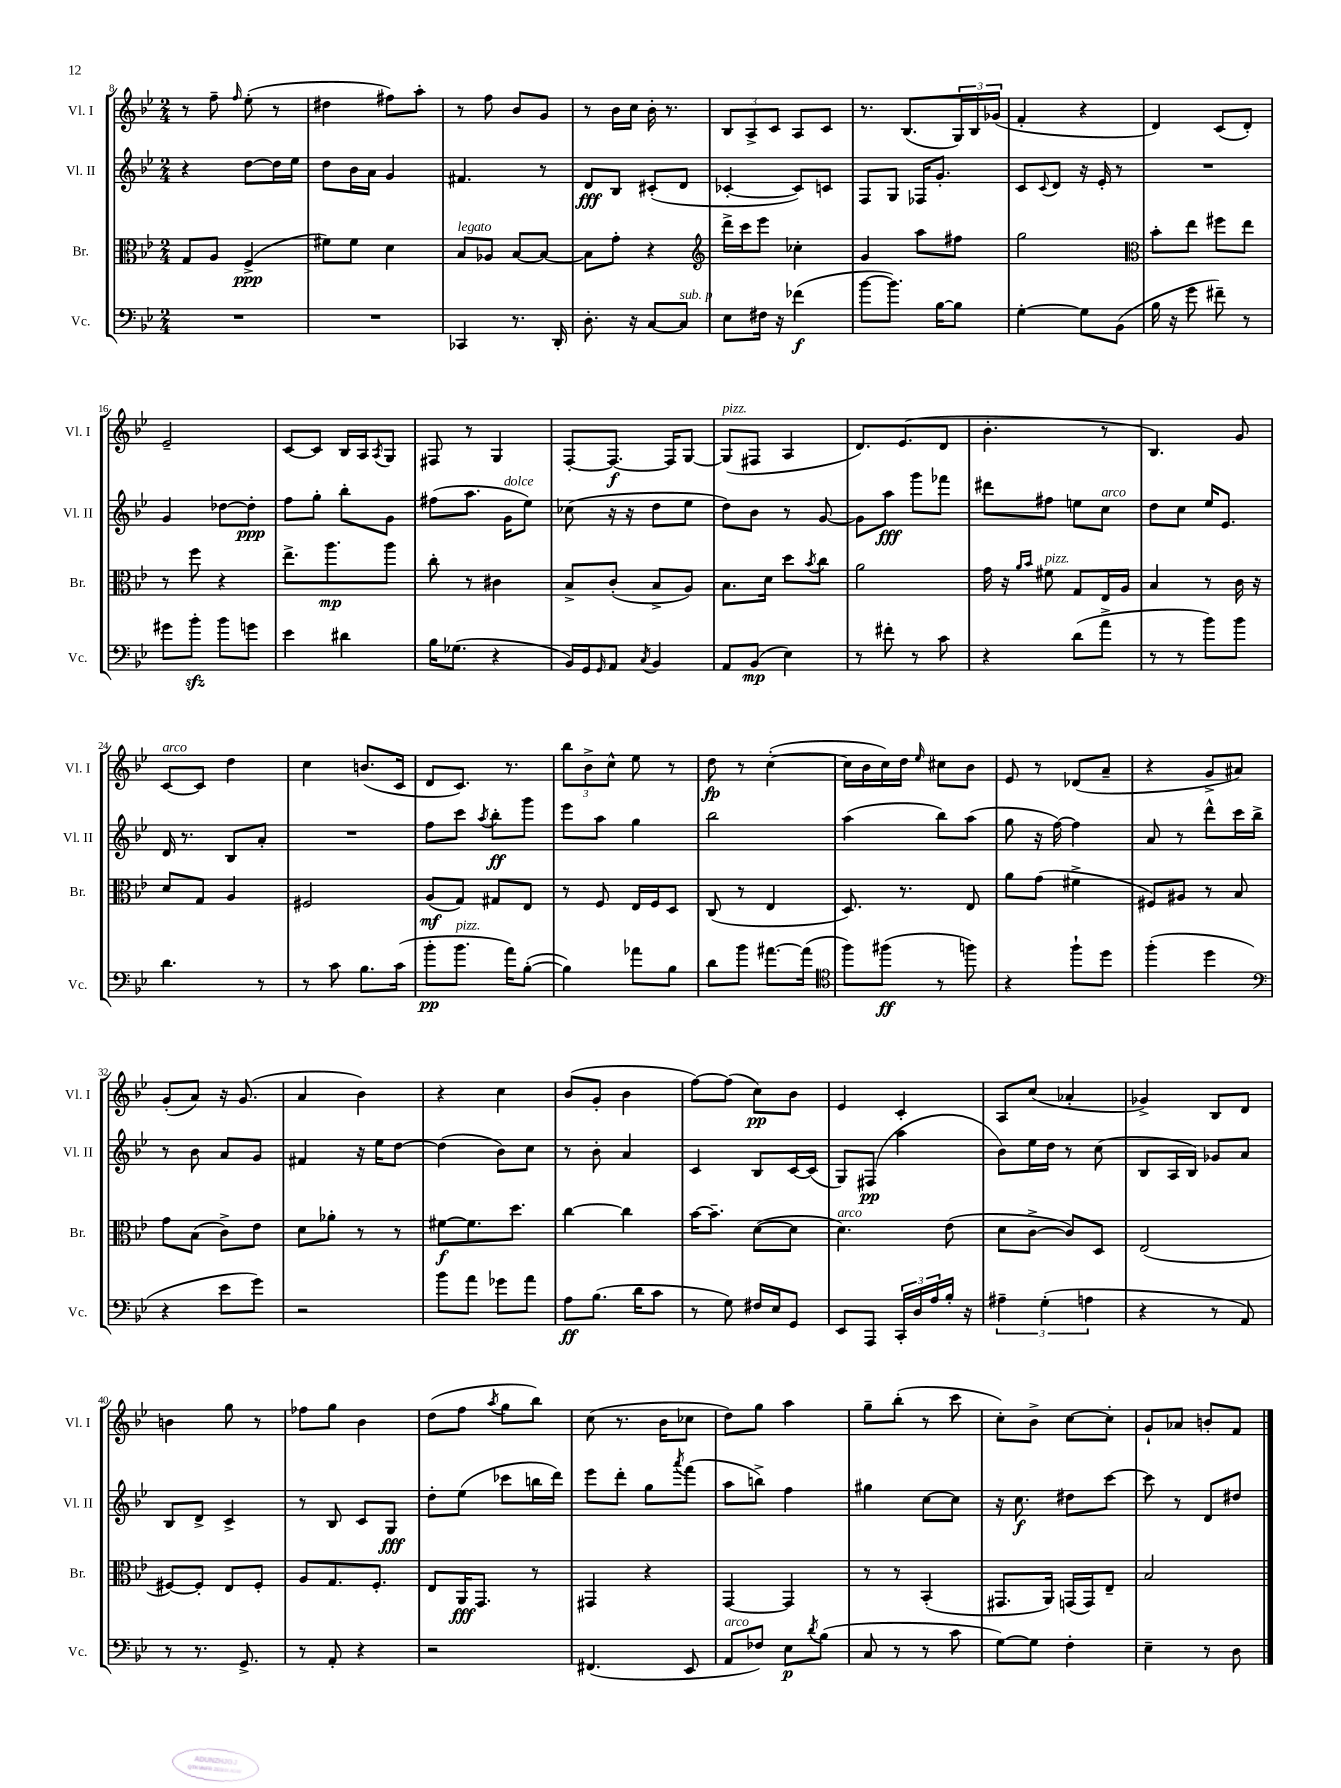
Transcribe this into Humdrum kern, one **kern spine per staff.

**kern	**kern	**kern	**kern
*staff4	*staff3	*staff2	*staff1
*clefF4	*clefC3	*clefG2	*clefG2
*k[b-e-]	*k[b-e-]	*k[b-e-]	*k[b-e-]
*M2/4	*M2/4	*M2/4	*M2/4
2r	8G	4r	8r
.	8A	.	8ff~
.	.	.	16qqff
.	(4F^	[8dd	(8ee-'
.	.	16dd]	8r
.	.	16ee-	.
=	=	=	=
2r	8f#)	8dd	4dd#
.	8f#	16b-	.
.	.	16a	.
.	4d	4g	8ff#)
.	.	.	8aa'
=	=	=	=
4CC-	8B-	4.f#	8r
.	8A-	.	8ff
8.r	[8B-	.	8b-
.	8B-_	8r	8g
16DD'	.	.	.
=	=	=	=
8.D'	8B-]	8d	8r
.	8g'	8B-	16b-
16r	.	.	16cc
[8C	4r	(8c#'	16b-'
.	.	.	8.r
8C]	.	8d	.
=	=	=	=
*	*clefG2	*	*
8E-	16ddd^	[4c-'	12B-
.	16ccc	.	.
.	.	.	12A^
16F#	8eee-	.	.
.	.	.	12c
16r	.	.	.
(4f-	4cc-'	8c-])	8A
.	.	8c	8c
=	=	=	=
[8b-	4g	8F	8.r
8.b-])	.	8G	.
.	.	.	(8.B-
.	8aa	16F-	.
[16B-	.	8.g'	.
8B-]	8ff#	.	24G)
.	.	.	24B-
.	.	.	(24g-
=	=	=	=
[4G'	2gg	8c	4f'
.	.	8qqc	.
.	.	8d	.
8G]	.	16r	4r
.	.	16e-'	.
(8BB-	.	8r	.
=	=	=	=
*	*clefC3	*	*
16B-	8b-'	2r	4d)
16r	.	.	.
8g	8ee-	.	.
8f#~)	8ff#	.	(8c
8r	8ee-	.	8d')
=	=	=	=
8g#	8r	4g	2e-~
8b-'	8ff	.	.
8b-	4r	[8dd-	.
8g	.	8dd-']	.
=	=	=	=
4e-	8.ee-^	8ff	[8c
.	.	8gg'	8c]
.	8.aa	.	.
4d#	.	8bb-'	16B-
.	.	.	16A
.	.	.	8qA
.	8aa	8g	8G
=	=	=	=
16B-	8cc'	(8ff#	8F#
(8.G-	.	.	.
.	8r	8.aa	8r
4r	4c#	.	4G
.	.	16g	.
.	.	8ee-)	.
=	=	=	=
16BB-)	8B-^	(8cc-	[8F'
16GG	.	.	.
16qqGG	.	.	.
8AA	(8c'	16r	8.F_
.	.	16r	.
8qC	.	.	.
4BB-	8B-^	8dd	.
.	.	.	16F]
.	8A)	8ee-	[8G
=	=	=	=
8AA	8.B-	8dd)	(8G]
(8BB-	.	8b-	8F#
.	16d	.	.
4E-)	8dd	8r	4A
.	8qb-	.	.
.	8cc	[8g	.
=	=	=	=
8r	2a	8g]	8.d)
8f#'	.	8aa	.
.	.	.	(8.e-
8r	.	8ggg	.
8c	.	8fff-	8d
=	=	=	=
4r	16g	8ddd#	4.b-'
.	16r	.	.
.	16qqa	.	.
.	16qqb-	.	.
.	8f#	8ff#	.
(8d	8G	8ee	.
8a^	16E-	8cc	8r
.	16A	.	.
=	=	=	=
8r	4B-	8dd	4.B-)
8r	.	8cc	.
8b-)	8r	16ee-	.
.	.	8.e-	.
8b-	16c	.	8g
.	16r	.	.
=	=	=	=
4.d	8d	16d	[8c
.	.	8.r	.
.	8G	.	8c]
.	4A	8B-	4dd
8r	.	8a'	.
=	=	=	=
8r	2F#	2r	4cc
8c	.	.	.
8.B-	.	.	(8.b
(16c	.	.	16c
=	=	=	=
8b-'	(8A	8ff	8d
8.b-	8G)	8ccc	8.c)
.	.	8qaa	.
.	8G#	8bb-'	.
16a)	.	.	8.r
([8B-'	8E-	8ggg	.
=	=	=	=
4B-])	8r	8eee-	12bb-
.	.	.	12b-^
.	8F	8aa	.
.	.	.	12cc^^
8a-	16E-	4gg	8ee-
.	16F	.	.
8B-	8D	.	8r
=	=	=	=
8d	(8C	2bb-	8dd
8b-	8r	.	8r
[8.a#	4E-	.	([4cc'
(16a#]	.	.	.
=	=	=	=
*clefC4	*	*	*
8ff)	8.D)	(4aa	16cc]
.	.	.	16b-
(8ff#	.	.	16cc)
.	8.r	.	16dd
.	.	.	16qqee-
8r	.	8bb-)	8cc#
8ff)	8E-	(8aa	8b-
=	=	=	=
4r	8a	8gg	8e-
.	(8g	16r	8r
.	.	[16ff)	.
8ff`	4f#^	4ff]	(8d-
8dd	.	.	8a~
=	=	=	=
(4ff'	8F#)	8a	4r
.	8A#	8r	.
4dd	8r	8ddd^^	8g^
.	8B-	16ccc	8a#)
.	.	16bb-^	.
=	=	=	=
*clefF4	*	*	*
4r	8g	8r	(8g'
.	(8B-	8b-	8a)
8e-	8c^)	8a	16r
.	.	.	(8.g
8g)	8e-	8g	.
=	=	=	=
2r	8d	4f#	4a
.	8a-'	.	.
.	8r	16r	4b-)
.	.	16ee-	.
.	8r	[8dd	.
=	=	=	=
8b-	[8f#	(4dd]	4r
8a	8.f#]	.	.
8g-	.	8b-)	4cc
.	8.dd	.	.
8a	.	8cc	.
=	=	=	=
8A	[4cc	8r	(8b-
(8.B-	.	8b-'	8g'
.	4cc]	4a	4b-
16d	.	.	.
8c	.	.	.
=	=	=	=
8r	[16b-	4c	[8ff)
.	8.b-~]	.	.
8G)	.	.	(8ff]
16F#	([8d	8B-	8cc)
16E-	.	.	.
8GG	8d]	[16c	8b-
.	.	(16c]	.
=	=	=	=
8EE-	4.d)	8G)	4e-
8AAA	.	(8F#	.
24CC'	.	4aa	4c'
24D	.	.	.
24A	.	.	.
16B-'	(8e-	.	.
16r	.	.	.
=	=	=	=
6A#~	8d	8b-)	8A
.	[8c^	16ee-	(8cc
(6G'	.	.	.
.	.	16dd	.
.	8c])	8r	4a-'
6A	.	.	.
.	8D	(8cc	.
=	=	=	=
4r	(2E-	8B-	4g-^)
.	.	16A	.
.	.	16B-)	.
8r	.	8g-	8B-
8AA)	.	8a	8d
=	=	=	=
8r	[8F#)	8B-	4b
8.r	8F#']	8d^	.
.	8E-	4c^	8gg
8.GG^	.	.	.
.	8F#'	.	8r
=	=	=	=
8r	8A	8r	8ff-
8AA'	8.G	8B-	8gg
4r	.	8c	4b-
.	8.F'	.	.
.	.	8G	.
=	=	=	=
2r	8E-	8dd'	(8dd
.	16AA	(8ee-	8ff
.	8.GG	.	.
.	.	.	8qaa
.	.	8ccc-	8gg
.	8r	16bb	8bb-)
.	.	16ddd)	.
=	=	=	=
(4.FF#	4GG#	8eee-	(8cc
.	.	8ddd'	8.r
.	4r	8gg	.
.	.	.	16b-
.	.	8qaaa	.
8EE-	.	(8fff	8cc-
=	=	=	=
8AA	[4GG	8aa	8dd)
8F-)	.	8bb^)	8gg
8E-	4GG]	4ff	4aa
8qd	.	.	.
(8B-	.	.	.
=	=	=	=
8C	8r	4gg#	8gg~
8r	8r	.	(8bb-'
8r	(4BB-'	[8cc	8r
8c	.	8cc]	8ccc
=	=	=	=
[8G)	8.GG#	16r	8cc')
.	.	8.cc	.
8G]	.	.	8b-^
.	16AA)	.	.
4F'	(16GG	8dd#	[8cc
.	16GG)	.	.
.	8E-~	[8ccc	8cc']
=	=	=	=
4E-~	2B-	8ccc]	8g`
.	.	8r	8a-
8r	.	8d	8b'
8D	.	8dd#	8f
==	==	==	==
*-	*-	*-	*-
